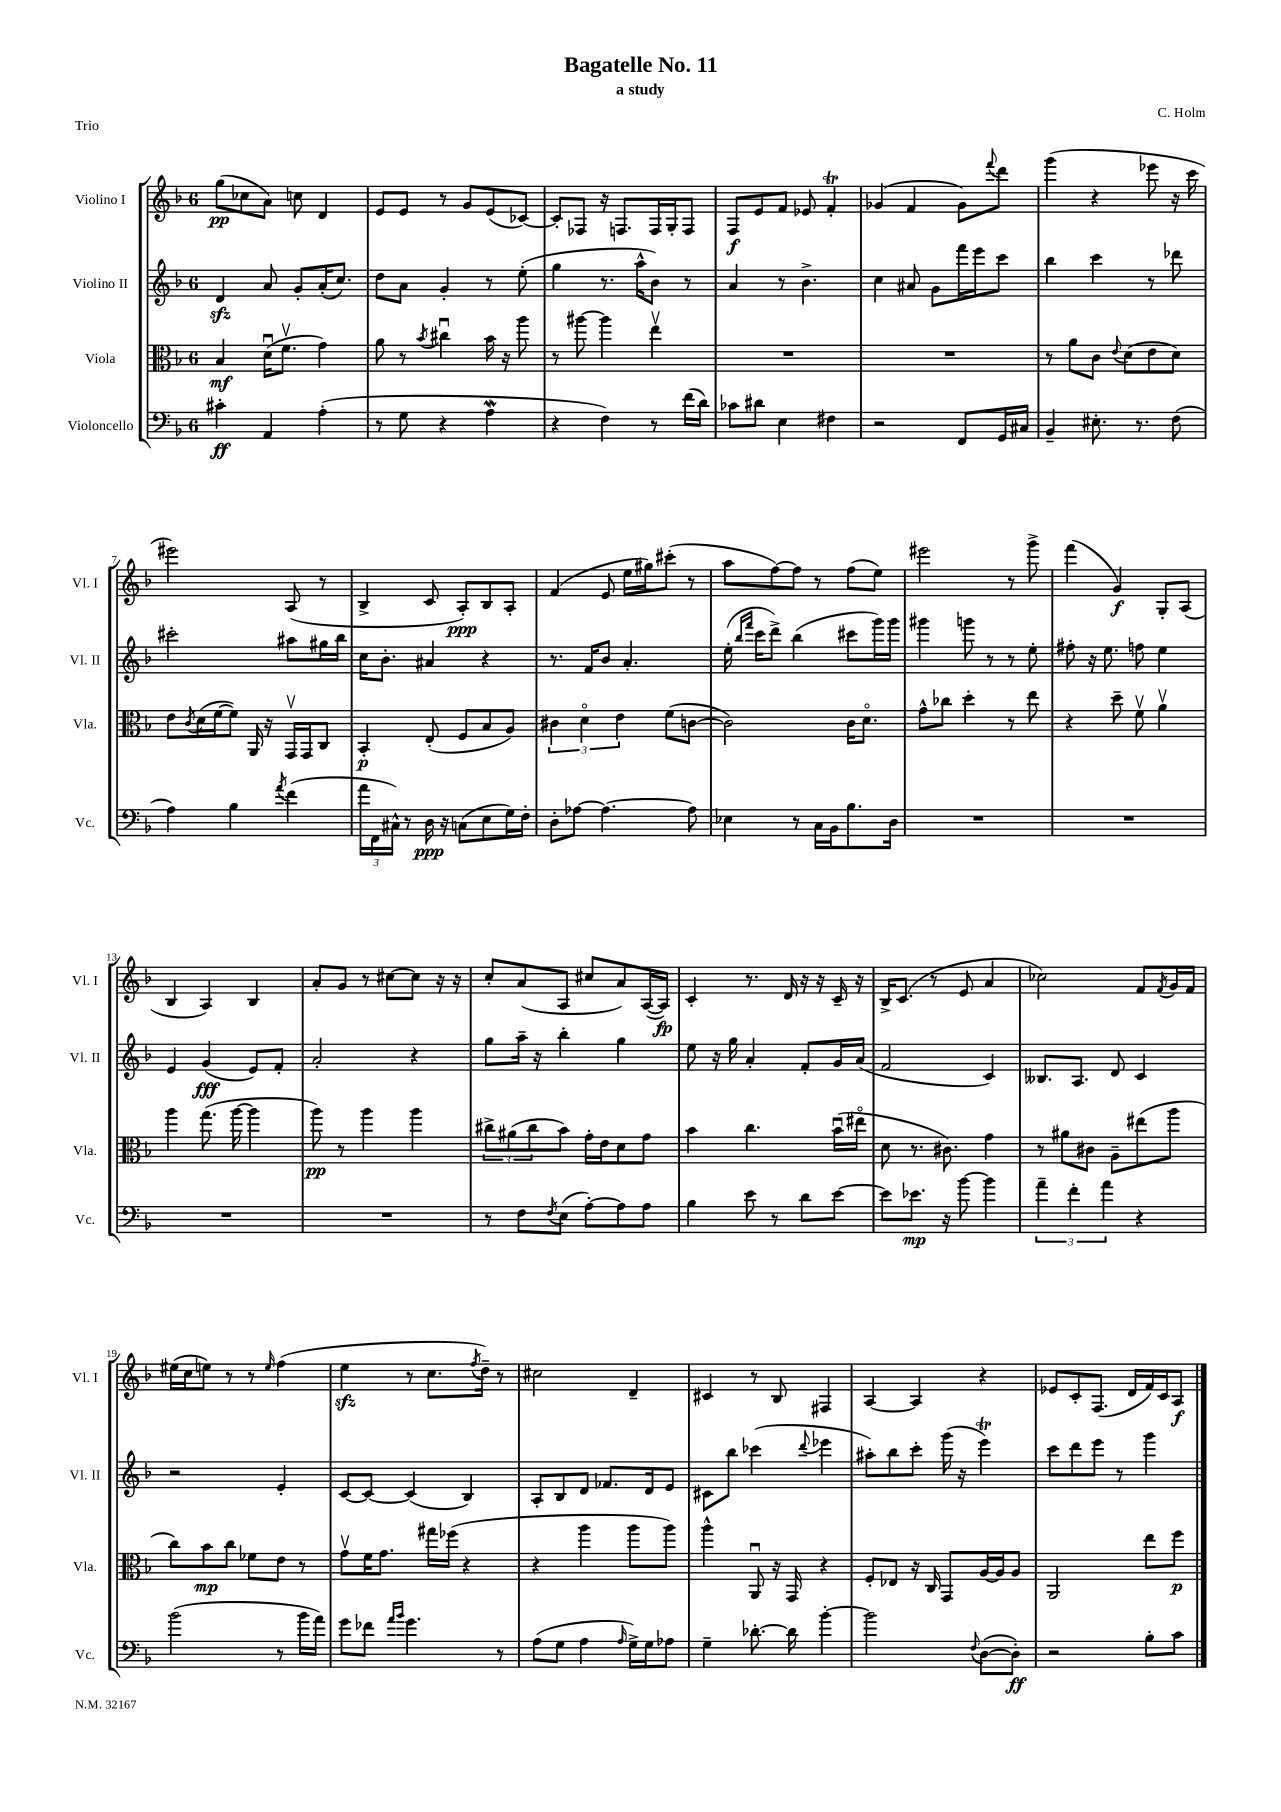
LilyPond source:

\header { title = "Bagatelle No. 11" composer = "C. Holm" subtitle = "a study" piece = "Trio" }
<<
\new StaffGroup <<
\new Staff = "s0" \with { instrumentName = "Violino I" shortInstrumentName = "Vl. I" } {
    \clef treble \key f \major \once \override Staff.TimeSignature.style = #'single-digit \time 6/8
    g''8\pp( ces''8 a'8) c''8 d'4 |
    e'8 e'8 r8 g'8 e'8( ces'8~) |
    ces'8-. fes8 r16 f8. f16 g16-. f8 |
    f8\f e'8 f'8 ees'8 f'4-.\trill |
    ges'4( f'4 ges'8) \appoggiatura { f'''8 } d'''8 |
    g'''4( r4 ees'''8 r16 c'''16 |
    eis'''2) a8( r8 |
    bes4-> c'8 a8-.\ppp) bes8 a8-. |
    f'4( e'8 e''16 gis''16) cis'''8-.( r8 |
    a''8 f''8~) f''8 r8 f''8( e''8) |
    eis'''2 r8 g'''8-> |
    f'''4( g'4\f) g8-. a8( |
    bes4 a4) bes4 |
    a'8-. g'8 r8 cis''8~ cis''8 r16 r16 |
    c''8-. a'8( a8 cis''8 a'8) a16~( a16\fp) |
    c'4-. r8. d'16 r16 r16 c'16-- r16 |
    bes16-> c'8.( r8 e'8 a'4 |
    ces''2) f'8 \acciaccatura { f'8 } g'16 f'16 |
    eis''16( c''16 e''8) r8 r8 \grace { e''16 } f''4( |
    e''4\sfz r8 c''8. \acciaccatura { f''8 } d''16--) r8 |
    cis''2 d'4-- |
    cis'4 r8 bes8 fis4 |
    a4~ a4 r4 |
    ees'8 c'8-. f8.( d'16 f'16) c'16 a8\f \bar "|." |
}
\new Staff = "s1" \with { instrumentName = "Violino II" shortInstrumentName = "Vl. II" } {
    \clef treble \key f \major \once \override Staff.TimeSignature.style = #'single-digit \time 6/8
    d'4\sfz a'8 g'8-. a'16-.( c''8.) |
    d''8 a'8 g'4-. r8 e''8-.( |
    g''4 r8. a''16-^ bes'8) r8 |
    a'4 r8 bes'4.-> |
    c''4 ais'8 g'8 f'''16 e'''16 c'''8 |
    bes''4 c'''4 r8 des'''8 |
    cis'''2-. ais''8 gis''16 bes''16 |
    c''16 bes'8.-. ais'4 r4 |
    r8. f'16 bes'8 a'4.-. |
    e''16-.( \grace { bes''16 f'''16 } c'''16 d'''8->) bes''4( cis'''8 g'''16) g'''16 |
    gis'''4 g'''8 r8 r8 e''8-. |
    fis''8-. r16 e''8. f''8 e''4 |
    e'4 g'4\fff( e'8) f'8-. |
    a'2-. r4 |
    g''8 a''16-- r16 bes''4-. g''4 |
    e''8 r16 g''16 a'4-. f'8-. g'16 a'16( |
    f'2 c'4) |
    beses8. a8. d'8 c'4 |
    r2 e'4-. |
    c'8~ c'8~ c'4( bes4) |
    a8-. bes8 d'8 fes'8. d'16 e'8 |
    cis'8 bes''8 ces'''4( \appoggiatura { d'''8 } ees'''4 |
    ais''8-.) bes''8 c'''8-. g'''16( r16 e'''4\trill) |
    c'''8 d'''8 e'''8 r8 g'''4 \bar "|." |
}
\new Staff = "s2" \with { instrumentName = "Viola" shortInstrumentName = "Vla." } {
    \clef alto \key f \major \once \override Staff.TimeSignature.style = #'single-digit \time 6/8
    bes4\mf d'16\downbow( f'8.\upbow g'4) |
    a'8 r8 \acciaccatura { bes'8 } cis''4\downbow bes'16 r16 a''8 |
    r8 ais''8~ ais''4 e''4\upbow |
    R2. |
    R2. |
    r8 a'8 c'8 \appoggiatura { e'8 } d'8( e'8 d'8) |
    e'8 \acciaccatura { c'8 } d'16( f'16~ f'8) a,16 r16 g,16\upbow g,16 c8 |
    bes,4-.\p e8-.( f8 bes8 a8) |
    \tuplet 3/2 { cis'4 d'4\flageolet e'4 } f'8( c'8~ |
    c'2) c'16 d'8.\flageolet |
    g'8-^ ces''8 d''4-. r8 e''8 |
    r4 d''8-- f'8\upbow a'4\upbow |
    a''4 g''8.( a''16~ a''4 |
    a''8\pp) r8 a''4 a''4 |
    \tuplet 3/2 { cis''8-> ais'8( cis''8 } bes'8) g'16-. e'16 d'8 g'8 |
    bes'4 c''4. bes'16\downbow( eis''16\flageolet |
    d'8 r8. cis'8.) g'4 |
    r8 ais'8 cis'8 a8-- eis''8( a''8 |
    c''8) bes'8\mp c''8 fes'8 e'8 r8 |
    g'8\upbow f'16 g'8. gis''16 fes''16( r4 |
    r4 a''4 a''8 a''8) |
    a''4-^ a,8\downbow r16 g,16 r4 |
    f8-. ees8 r16 c16 g,8 a16~ a16 a8 |
    a,2 e''8 f''8\p \bar "|." |
}
\new Staff = "s3" \with { instrumentName = "Violoncello" shortInstrumentName = "Vc." } {
    \clef bass \key f \major \once \override Staff.TimeSignature.style = #'single-digit \time 6/8
    cis'4-.\ff a,4 a4-.( |
    r8 g8 r4 a4\mordent |
    r4 f4) r8 f'16( d'16) |
    ces'8 dis'8 e4 fis4 |
    r2 f,8 g,16 cis16 |
    bes,4-- eis8.-. r8. f8( |
    a4) bes4 \acciaccatura { a'8 } f'4( |
    \tuplet 3/2 { a'16 f,16 cis16-^) } r8 d16\ppp r16 c8( e8 g16) f16-. |
    d8-. aes8~ aes4.~ aes8 |
    ees4 r8 c16 bes,16 bes8. d16 |
    R2. |
    R2. |
    R2. |
    R2. |
    r8 f8 \acciaccatura { f8 } e8( a8~-.) a8 a8 |
    bes4 e'8 r8 d'8 e'8~ |
    e'8 ees'8.\mp r16 bes'8~ bes'4 |
    \tuplet 3/2 { a'4-- f'4-. a'4 } r4 |
    bes'2( r8 bes'16 a'16) |
    g'8 fes'8 \grace { a'16 bes'16 } g'4. r8 |
    a8( g8 a4 \grace { a16 } g16->) g16 aes8 |
    g4-- des'8.~-. des'16 bes'4~-. |
    bes'2 \appoggiatura { f8 } d8~( d8-.\ff) |
    r2 bes8-. c'8 \bar "|." |
}
>>
>>
